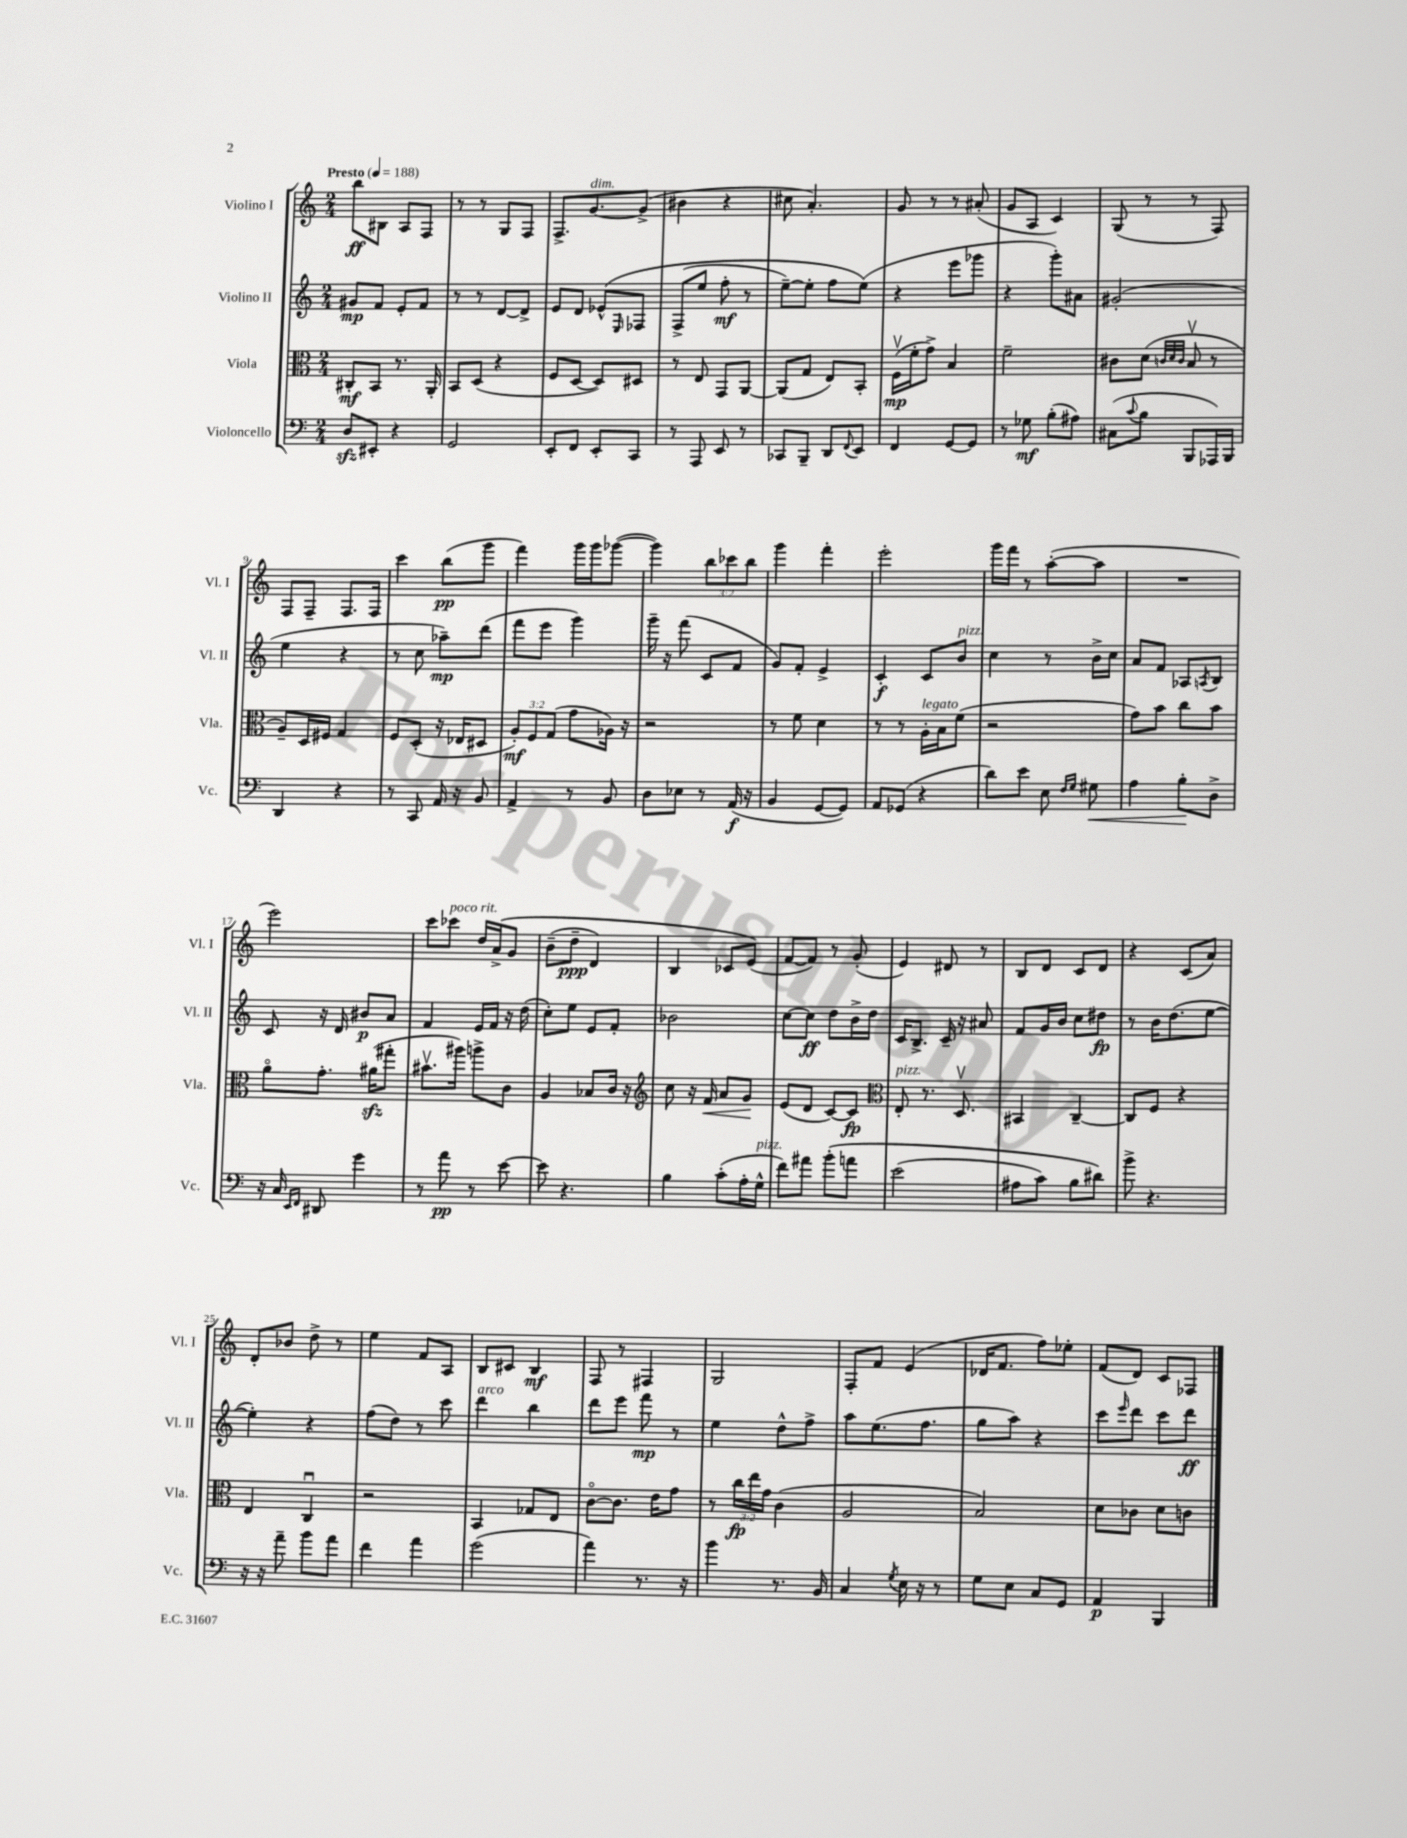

**kern	**kern	**kern	**kern
*staff4	*staff3	*staff2	*staff1
*clefF4	*clefC3	*clefG2	*clefG2
*k[]	*k[]	*k[]	*k[]
*M2/4	*M2/4	*M2/4	*M2/4
*MM188	*MM188	*MM188	*MM188
8D/L	8C#'/L	8g#/L	8bb\L
8EE#'/J	8BB/J	8f/J	8B#\J
4r	8.r	8e'/L	8A/L
.	.	8f/J	8F/J
.	16AA'/	.	.
=	=	=	=
2GG/	8BB/L	8r	8r
.	(8D/J	8r	8r
.	4r	[8d/L	8G/L
.	.	8d^/]J	8F/J
=	=	=	=
8EE'/L	8F/L	8e/L	8.F^/L
8FF/J	[8D/J	8d/J	.
.	.	.	[8.g/
8EE'/L	8D/]L)	&(8e-^^/L	.
.	.	16qqE/	.
8CC/J	8D#/J	8F-/J	(8g^/]J
=	=	=	=
8r	8r	(8F^/L	4b#\
8AAA/	8E/	8ee/J	.
8EE/	8GG/L	8ff'\	4r
8r	[8AA/J	8r	.
=	=	=	=
8CC-/L	(8AA/]L	[8ee~\L)	8cc#\
8BBB~/J	8G/J	8ee'\]J	4.a'/)
8DD/L	8E/L)	8ff\L	.
8qqFF/	.	.	.
8EE/J	8BB'/J	(8ee\J&)	.
=	=	=	=
4FF/	(16Fv\LL	4r	8g/
.	16f'\J	.	.
.	8g^\J)	.	8r
[8GG/L	4B/	8eee\L	8r
8GG/]J	.	8ggg-\J	(8a#'/
=	=	=	=
8r	2f~\	4r	8g/L
8G-\	.	.	8A/J
(8B'\L	.	8ggg'\L)	4c/)
8A#\J)	.	8a#\J	.
=	=	=	=
(8C#\L	8c#\L	(2g#'/	(8G/
8qqc/	.	.	.
8B\J	(8d\J	.	8r
.	32qqc/LLL	.	.
.	32qqd/	.	.
.	32qqc/JJJ	.	.
8BBB/L	8Bv/	.	8r
16AAA-/L)	8r	.	8F/)
16BBB/JJ	.	.	.
=	=	=	=
4DD/	8A~/L)	4ee\	8F/L
.	16D/L	.	8F~/J
.	16F#/JJ	.	.
4r	4G/	4r	8.F/L
.	.	.	16F/Jk
=	=	=	=
8r	8F/L	8r	4ccc\
8CC/	(8D'/J	8cc\	.
16AA/	16r	8aa-~\L)	(8bb\L
16r	16E-/LK	.	.
8BB/	8D#/J	(8ddd\J	8ggg\J
=	=	=	=
4AA^/	12A'/L)	8fff\L	4fff\)
.	12F/	.	.
.	.	8eee\J	.
.	(12G/J	.	.
8r	8g\L	4ggg\)	16ggg\LL
.	.	.	16ggg\J
8BB/	16A-\Jk)	.	([8ggg-\J
.	16r	.	.
=	=	=	=
8D\L	2r	16ggg~\	4ggg-\])
.	.	16r	.
8E-\J	.	(8fff\	.
8r	.	8c/L	12bb\L
.	.	.	12ccc-\
(16AA/	.	8f/J	.
.	.	.	12bb\J
16r	.	.	.
=	=	=	=
4BB/	8r	8g/L)	4ggg\
.	8f\	8f'/J	.
[8GG/L	4d\	4e^/	4fff'\
8GG/]J)	.	.	.
=	=	=	=
8AA/L	8r	4c'/	2eee'\
(8GG-/J	8r	.	.
4r	16A'\LL	8c/L	.
.	16B\J	.	.
.	(8f\J	8b/J	.
=	=	=	=
8d\L)	2r	4cc\	16ggg\LL
.	.	.	16fff\JJ
8e\J	.	.	8r
8E\	.	8r	([8aa'\L
16qqF/LL	.	.	.
16qqG/JJ	.	.	.
8G#\	.	16b^\LL	8aa\]J
.	.	16cc\JJ	.
=	=	=	=
4A\	8g\L)	8a/L	2r
.	8b\J	8f/J	.
8B'\L	8cc\L	8A-/L	.
.	.	8qA/	.
8D^\J	8b\J	8B/J	.
=	=	=	=
16r	8ao\L	8c/	2eee\)
16C/	.	.	.
16qqEE/LL	.	.	.
16qqFF/JJ	.	.	.
8DD#/	8.g'\J	16r	.
.	.	16d/	.
4g\	.	8b#/L	.
.	(16a#\LK	.	.
.	8gg#'\J	8a/J	.
=	=	=	=
8r	8.b#v\L	4f/	8ccc\L
8a\	.	.	8ccc-\J
.	16aa#\Jk)	.	.
8r	8aa^\L	16e/LL	16dd/LL
.	.	16f/JJ	&(16a^/J
[8e\	8c\J	16r	8g/J
.	.	(16dd\	.
=	=	=	=
8e\]	4A/	8cc'\L)	(8b~\L
4.r	.	8ee\J	8dd~\J
.	8B-/L	8e/L	4d/)
.	16c/Jk	8f'/J	.
.	16r	.	.
=	=	=	=
*	*clefG2	*	*
4B\	8cc\	2b-\	4B/
.	16r	.	.
.	16f/	.	.
(8c'\L	8a/L	.	8c-/L
16A'\L	8g/J	.	(8e/J&)
16G^^\JJ	.	.	.
=	=	=	=
8f\L)	(8e/L	[8cc\L	[8f/L
8a#\J	8d/J	8cc\]J	8f/]J)
&(8b'\L	[8c/L)	8dd\L	8r
8a\J	8c/]J	16b^\L	(8g'/
.	.	16dd\JJ	.
=	=	=	=
*	*clefC3	*	*
(2e\	8E'/	16c/LK	4e/)
.	.	8.B^/J	.
.	8.r	.	.
.	.	16c~/	8d#/
.	8.Dv/	16r	.
.	.	8a#/	8r
=	=	=	=
8A#\L	4BB#/	8f/L	8B/L
8c\J)	.	16g/L	8d/J
.	.	16b/JJ	.
8B\L	[4C~/	8cc\L	8c/L
8d#\J&)	.	8dd#\J	8d/J
=	=	=	=
8b^\	8C/]L	8r	4r
4.r	8F/J	16b\LK	.
.	.	(8.dd\	.
.	4r	.	(8c/L
.	.	[8ee\J	8a/J)
=	=	=	=
16r	4E/	4ee'\])	8d'/L
16r	.	.	.
8a~\	.	.	8b-/J
8b\L	4Cu/	4r	8dd^\
8a\J	.	.	8r
=	=	=	=
4f\	2r	(8ff\L	4ee\
.	.	8dd\J)	.
4a\	.	8r	8f/L
.	.	8ccc\	8A/J
=	=	=	=
(2g\	4BB/	4ddd\	8B/L
.	.	.	8c#/J
.	8G-/L	4bb\	4B/
.	8E/J	.	.
=	=	=	=
4a\)	[8co\L	8ddd\L	8F/
.	8.c\]J	8eee\J	8r
8.r	.	8fff\	4F#/
.	16e\LK	.	.
.	8g\J	8r	.
16r	.	.	.
=	=	=	=
4b\	8r	4ee\	2G/
.	24cc\LL	.	.
.	24ee\	.	.
.	24g\JJ	.	.
8.r	(4c\	8dd^^\L	.
.	.	8ff^\J	.
16BB/	.	.	.
=	=	=	=
4C/	2A/	8aa\L	8F'/L
.	.	(8.ee\	8f/J
8qG/	.	.	.
16E\	.	.	(4e/
16r	.	8.ff\J	.
8r	.	.	.
=	=	=	=
8G\L	2B/)	8gg\L	16d-/LK
.	.	.	8.f/J
8E\J	.	8aa\J)	.
8C/L	.	4r	8ff\L)
8GG/J	.	.	8ee-'\J
=	=	=	=
4AA/	8d\L	8ccc\L	(8f/L
.	.	16qqeee/	.
.	8c-\J	8ddd\J	8d/J)
4BBB/	8d\L	8ccc\L	8c/L
.	8c\J	8ddd\J	8F-/J
==	==	==	==
*-	*-	*-	*-
